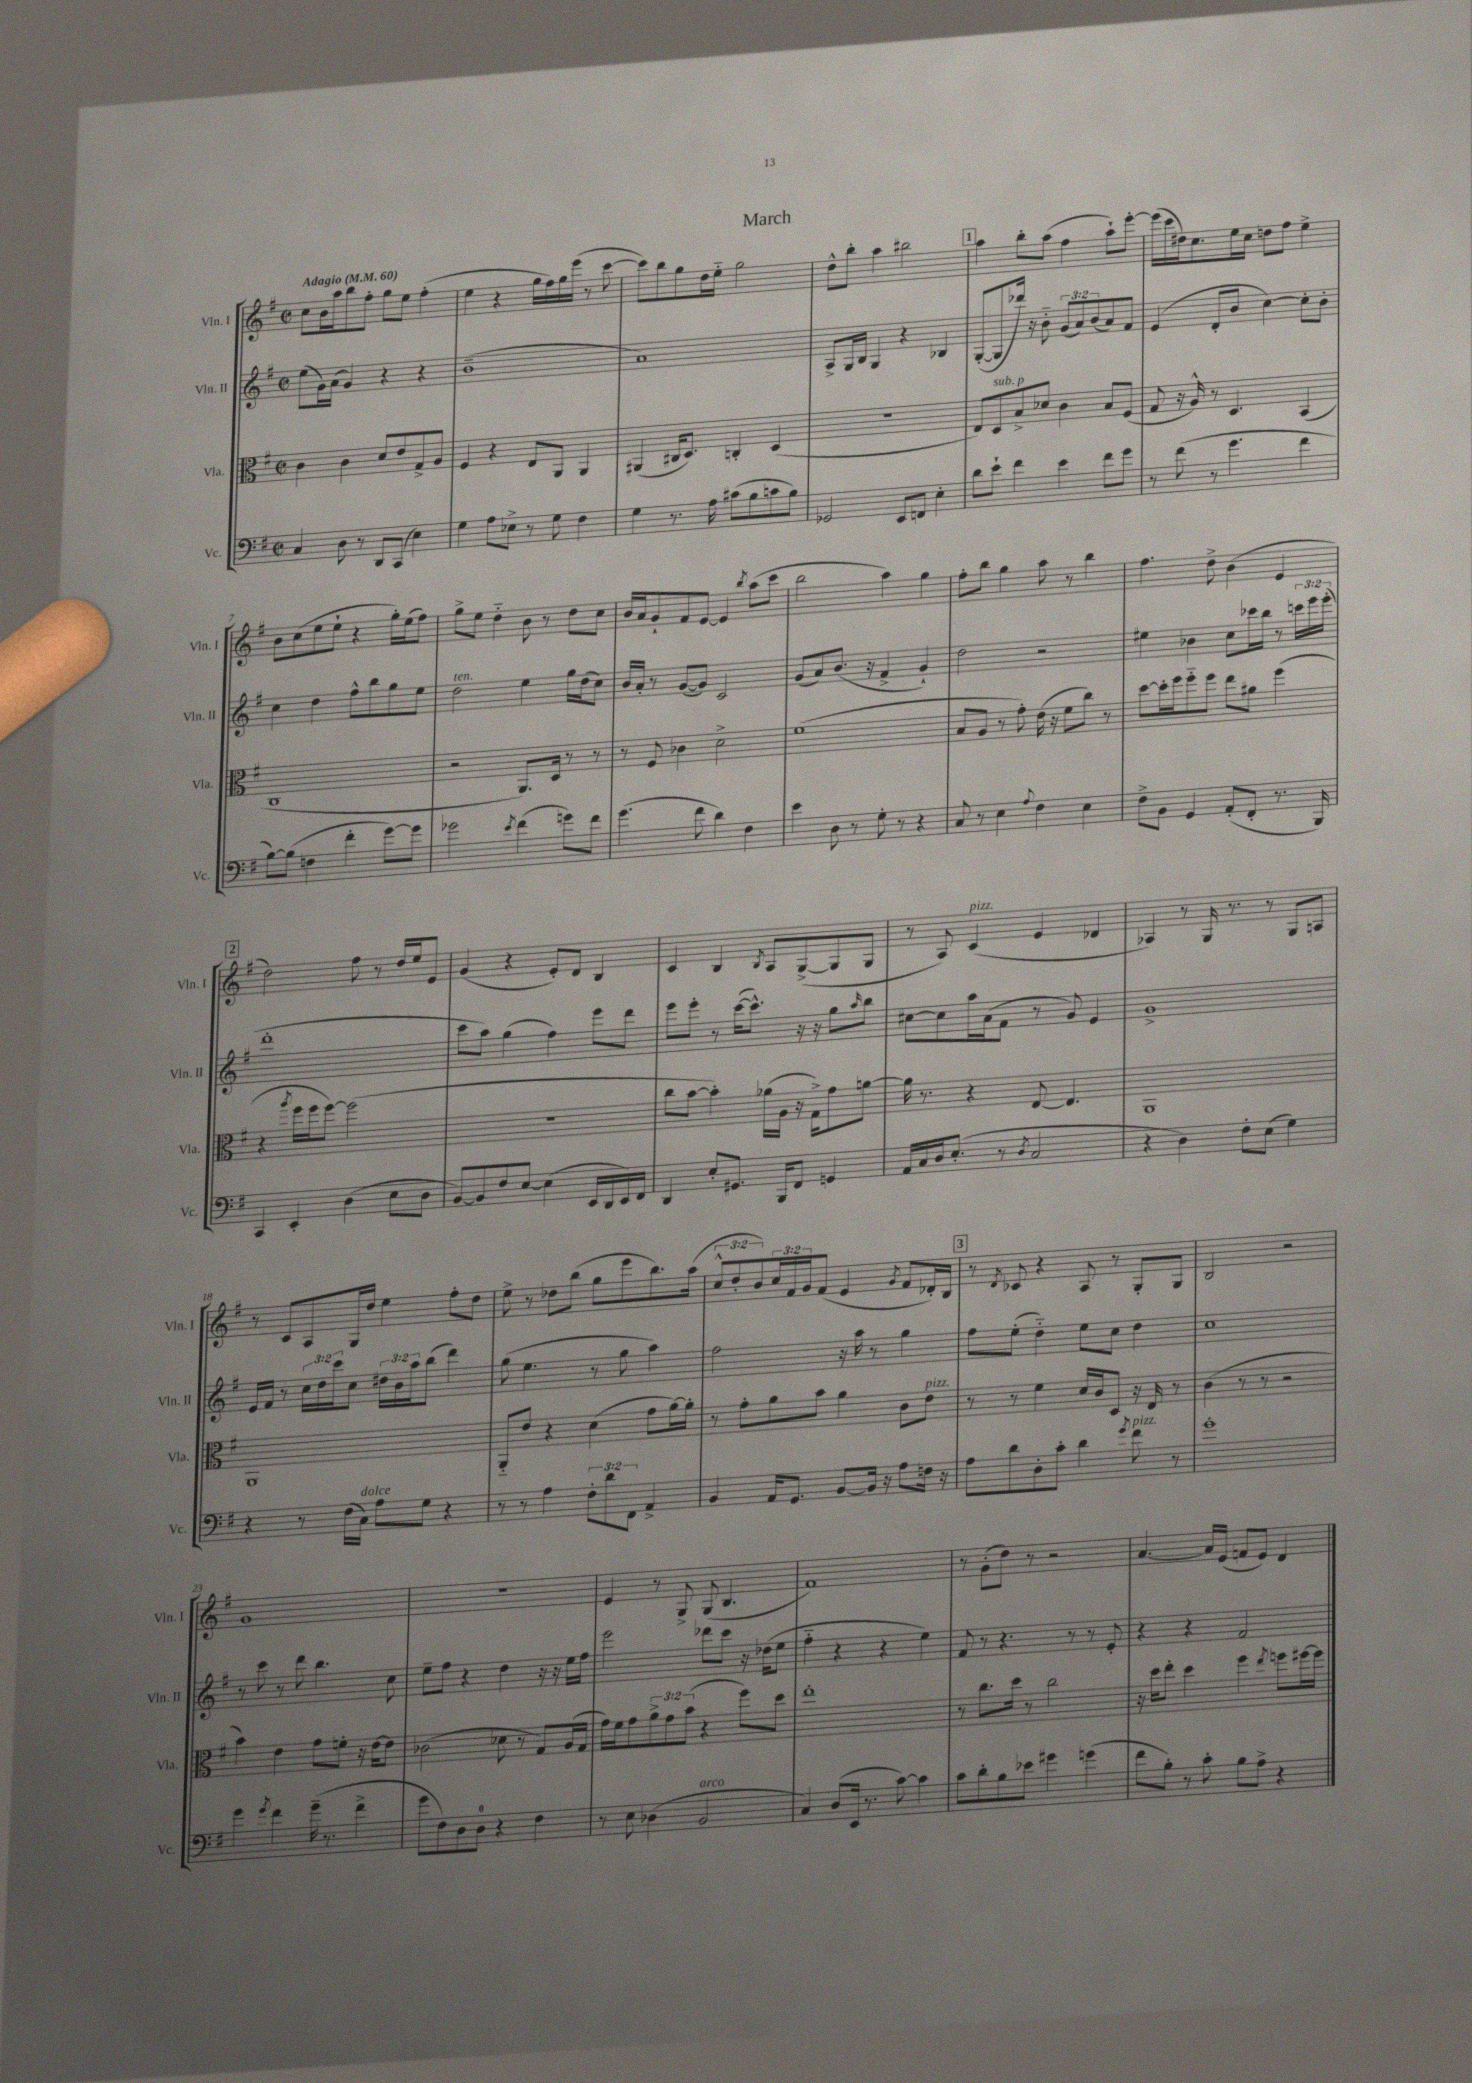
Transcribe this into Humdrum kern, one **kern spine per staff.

**kern	**kern	**kern	**kern
*staff4	*staff3	*staff2	*staff1
*clefF4	*clefC3	*clefG2	*clefG2
*k[f#]	*k[f#]	*k[f#]	*k[f#]
*M2/2	*M2/2	*M2/2	*M2/2
*met(c|)	*met(c|)	*met(c|)	*met(c|)
*MM60	*MM60	*MM60	*MM60
4C/	4c\	(8ee\L	8cc\L
.	.	16g\L)	16b\L
.	.	(16a\JJ	16aa\J
8D\	4c\	4g/)	8bb\
8r	.	.	8ff#'\J
8DD/L	8d/L	4r	8gg\L
(8CC/J	8e/	.	8ee\J
4E\)	8G^/	4r	(4ff#'\
.	8A/J	.	.
=	=	=	=
4G\	4F#/	(1b~	4ee\
8A\L	4r	.	4r
8E-^\J	.	.	.
8r	8E/L	.	16gg\LL
.	.	.	16ff#\)
8G\	8AA/J	.	16gg\
.	.	.	(16eee\JJ
4F#\	4AA/	.	8r
.	.	.	[8ccc\
=	=	=	=
4G\	(4AA#/	1a)	8ccc\]L)
.	.	.	8bb\
8.r	16C#/LK	.	8gg\
.	8.D/J)	.	.
.	.	.	16dd\L
16A\	.	.	16ee'~\JJ
(8c#\L	4C'/	.	2gg\
8B\	.	.	.
8c\	(4D/	.	.
8B\J)	.	.	.
=	=	=	=
2GG-/	1r	8A^/L	8dd^^\L
.	.	16G/L	8bb'\J
.	.	16B/JJ	.
.	.	4G/	4aa\
8EE/L	.	4r	2bb#\
8FF/J	.	.	.
4E'\	.	4B-/	.
=	=	=	=
8d\L	8E/L)	([8G'/L	4aa\
8e`\J	8D/	8G/]	.
4f#\	8B^/	16ddd-/Jk)	8bb'\L
.	.	16r	.
.	8d-/J	8b'~\	(8aa\J
4e\	4c\	(12g/L	4ff#\
.	.	12a/)	.
.	.	(12b/	.
8f#\L	8B/L	8a/)	8aa`\L)
8g\J	(8F#/J	8f#/J	[8eee'\J
=	=	=	=
8r	8G/	(4e/	(16eee\]LL
.	.	.	16ccc\
(8f#\	16r	.	16dd#\J)
.	16A^^/)	.	8.cc\
8r	8r	8d'/L	.
4.g\	4.D/	8b/J	16ee\L
.	.	.	16cc\JJ
.	.	[4cc\)	8dd\L
.	.	.	8ff#\J
4f#\	(4BB/	8cc'\]L	4ee^\
.	.	8b'\J	.
=	=	=	=
[8B\L)	1C	4cc\	8b\L
(8B\]J	.	.	(8cc\
4F\	.	4dd\	8ee\
.	.	.	8ee`\J
4f#'\	.	8ff#^^\L	4r
.	.	8bb\	.
[8g\L)	.	8gg\	16gg'\LL)
.	.	.	(16ee\J
8g\]J	.	8ee\J	8ff#\J)
=	=	=	=
2g-\	2r	2dd\	8gg^\L
.	.	.	8ee\J
.	.	.	4dd'~\
8qe/	.	.	.
(4f#\	8.AA/L)	4ee\	8b\
.	.	.	8r
.	16D/Jk	.	.
8g\L)	8r	16gg\LL	8dd\L
.	.	(16dd\J	.
8f#\J	8r	8cc\J)	8cc\J
=	=	=	=
(4.g\	8r	16b/LL	16b/LL
.	.	16a'/JJ	16a/J
.	8F#/	8r	8g`/
.	4c-\	([8g/L	8f#/
8f#\	.	8g/]J)	[8e/J
4d\)	2d^\	2c/	4e/]
.	.	.	8qbb/
4F#\	.	.	(8aa\L
.	.	.	8ccc\J
=	=	=	=
4e\	(1f#	(8g/L	2bb\
.	.	8a/)	.
8D\	.	(8.b/J	.
8r	.	.	.
.	.	16r	.
8G'\	.	4f#^/	4aa\)
8r	.	.	.
4r	.	4g`/)	4gg\
=	=	=	=
8C/	8B/L	2dd\	8ff#'\L
8r	8A/J	.	8bb\J
4E\	8r	.	4gg\
.	8g'\)	.	.
8qqA/	.	.	.
4F#\	(16e\	2r	8aa\
.	16r	.	.
.	8f#\L	.	8r
4E\	8cc\J)	.	4bb\
.	8r	.	.
=	=	=	=
8F#^\L	[8dd\L	4ee#\	4.ff#\
8BB\J	16dd'\]L	.	.
.	16ff#\J	.	.
4GG/	8ff#'~\	4b-\	.
.	8ff#\J	.	8dd^\
(8AA'/L	8ee\L	8cc\L	(4b\
8FF#'/J	8a#\J	16ccc-\L	.
.	.	16bb\JJ	.
8.r	(4ff#\	8r	4e/
.	.	24ccc\LL	.
.	.	24eee\	.
16BBB/)	.	.	.
.	.	(24eee'\JJ	.
=	=	=	=
4CC/	4r	1ddd'	2dd\)
.	8qaa/	.	.
4EE'/	16ff#\LL	.	.
.	16ff#\J	.	.
.	[8ff#\J)	.	.
(4D\	(2ff#\]	.	8ff#\
.	.	.	8r
8E\L	.	.	16dd/LL
.	.	.	16ee/J
8D\J	.	.	8e/J
=	=	=	=
[8BB/L)	1r	8ccc\L	(4g/
8BB/]	.	8aa\J)	.
8F#/	.	(4gg\	4r
[8E/J	.	.	.
(4E\]	.	4ff#\)	8e'/L)
.	.	.	8d/J
16EE/LL	.	8eee\L	4B/
16DD/	.	.	.
16EE/)	.	8ddd\J	.
16FF#/JJ	.	.	.
=	=	=	=
4DD/	8cc\L	8eee\L	4c/
.	[8b\J	8eee'\J	.
8E'/L	4b'\])	8r	4B/
8.GG#/J	.	([16ccc\LK	.
.	.	8.ccc^^\]J)	.
.	.	.	8qB/
.	(16a-\LL	.	8A/L
16BBB/LK	16A\JJ	.	.
8FF#/J	16r	16r	([8G^/
.	16G^\LK)	16r	.
4GG/	8g\	8gg\L	8G/]
.	.	16qqaa/	.
.	[8a\J	8bb\J	8G/J
=	=	=	=
16AA/LL	16a\]	[8cc#\L	8r
16C/	8.r	.	.
16D/J	.	8cc#\]	8A/)
(8.E'/J	.	.	.
.	4r	16aa\L	(4c/
.	.	(16a\J	.
8r	.	8f#\J	.
8qD/	.	.	.
2C/	[8E/	8r	4e/
.	4.E/]	8g/)	.
.	.	4e/	4d-/
=	=	=	=
4r	1AA	1g^	4A-/)
4D\)	.	.	8r
.	.	.	16G/
.	.	.	8.r
8F#'\L	.	.	.
(8E\J	.	.	8r
4G\)	.	.	8G/L
.	.	.	8A/J
=	=	=	=
4r	1AA	16e/LL	8r
.	.	16f#/JJ	.
.	.	8r	8c/L
8r	.	24cc\LL	8A/
.	.	24dd\	.
.	.	24ccc\J	.
(16F#\LL	.	8cc\J	16G/L
16C\JJ)	.	.	16dd/JJ
8A\L	.	24dd#\LL	4ee\
.	.	24b\	.
.	.	24aa\J	.
8G\J	.	(8bb\J	.
4r	.	4ddd\)	8ff#'\L
.	.	.	8dd\J
=	=	=	=
8r	8AA'~/L	(8gg\	8ee^\
8r	8e/J	4.ee\	8r
4A\	4r	.	8dd-\L
.	.	.	(8bb\J
12F#'\L	(4d\	8r	8gg\L
12d\	.	.	.
.	.	8gg\	8eee\
12FF#\J	.	.	.
4AA^/	8g\L	4aa\)	8.bb\)
.	[16a\L)	.	.
.	16a'\]JJ	.	(16aa\Jk
=	=	=	=
4BB/	8r	2ff#\	12cc^^/L
.	.	.	12dd'/
.	8g'\L	.	.
.	.	.	12b/)
16AA/LK	8a\	.	24cc/L
.	.	.	24f#/
8.GG/J	.	.	.
.	.	.	24g/J
.	8b\J	.	(8f#/J
[8BB/L	4a\	16r	4e/
.	.	16aa\	.
16BB/]Jk	.	8r	.
16r	.	.	.
.	.	.	8qg/
8A\L	8c\L	4gg\	8f#/L
16F\Jk	8e\J	.	16d-'/L)
16r	.	.	16B/JJ
=	=	=	=
8A\L	8r	8ff#\L	8r
.	.	.	8qd/
8d\	8r	(8ee'\J	8c-/
8D'\	4f#\	4dd'~\)	4r
8c'\J	.	.	.
4d\	16d/LL	8ee\L	8A/
.	16c/J	.	.
.	8D/J	8cc\J	8r
8qg/	.	.	.
8f#\	16r	4dd\	8G'/L
.	16E/	.	.
8r	8r	.	8G/J
=	=	=	=
1g'	(4c\	1cc	2B/
.	8r	.	.
.	8r	.	.
.	2r	.	2r
=	=	=	=
4g\	4b\)	8r	1g
.	.	8ccc\	.
8qg/	.	.	.
4f#\	4e\	8r	.
.	.	8ddd\	.
(16g~\	8g\L	4.bb\	.
8.r	.	.	.
.	8f'\J	.	.
4f#^\	16r	.	.
.	[16e\LK	.	.
.	8e\]J	8cc\	.
=	=	=	=
8g\L	(2c-\	8ee~\L	1r
8F#\)	.	8ff#\J	.
8D\	.	4r	.
8D\J	.	.	.
4r	8d-\	4dd\	.
.	8r	.	.
4F#\	8G/L)	16r	.
.	.	16r	.
.	(16A/L	16ee\LL	.
.	16G/JJ	16ff#\JJ	.
=	=	=	=
8r	16g\LL)	2eee\	4e/
.	16f#\J	.	.
8E\	8g\	.	.
(4D-\	12a^\	.	8r
.	12g\	.	.
.	.	.	8G^/
.	(12b\J	.	.
2BB/	4r	8ddd-\L	(8G/
.	.	8ccc\J	4.B/
.	8ff#\L)	16r	.
.	.	(16dd-\LK	.
.	8dd\J	8ee\J	.
=	=	=	=
4C/)	1ee'	4ff#'~\	1f#)
(8D/L	.	4r	.
16EE/Jk	.	.	.
8.r	.	.	.
.	.	4r	.
[8c\)	.	.	.
4c\]	.	4ee\)	.
=	=	=	=
8c\L	8r	8f#/	8r
8d'\	8.cc\L	8r	(8g'\L
8B\	.	4.r	8dd\J)
.	16dd\Jk	.	.
8e-\J	8r	.	8r
4g#\	2cc\	.	2r
.	.	8r	.
(4g\	.	8r	.
.	.	8e'/	.
=	=	=	=
8f#\L	16r	4r	[4.a/
.	16dd\LK	.	.
8B'\J)	8ee'\J	.	.
8r	4dd\	4r	.
8c'\	.	.	16a/]LL
.	.	.	(16e/JJ
8B\L	4ff#\	2f#/	8f/L
8A^\J	.	.	8e/J)
.	8qee/	.	.
4r	8ff\L	.	4d/
.	[16ff#\L	.	.
.	16ff#\]JJ	.	.
==	==	==	==
*-	*-	*-	*-
